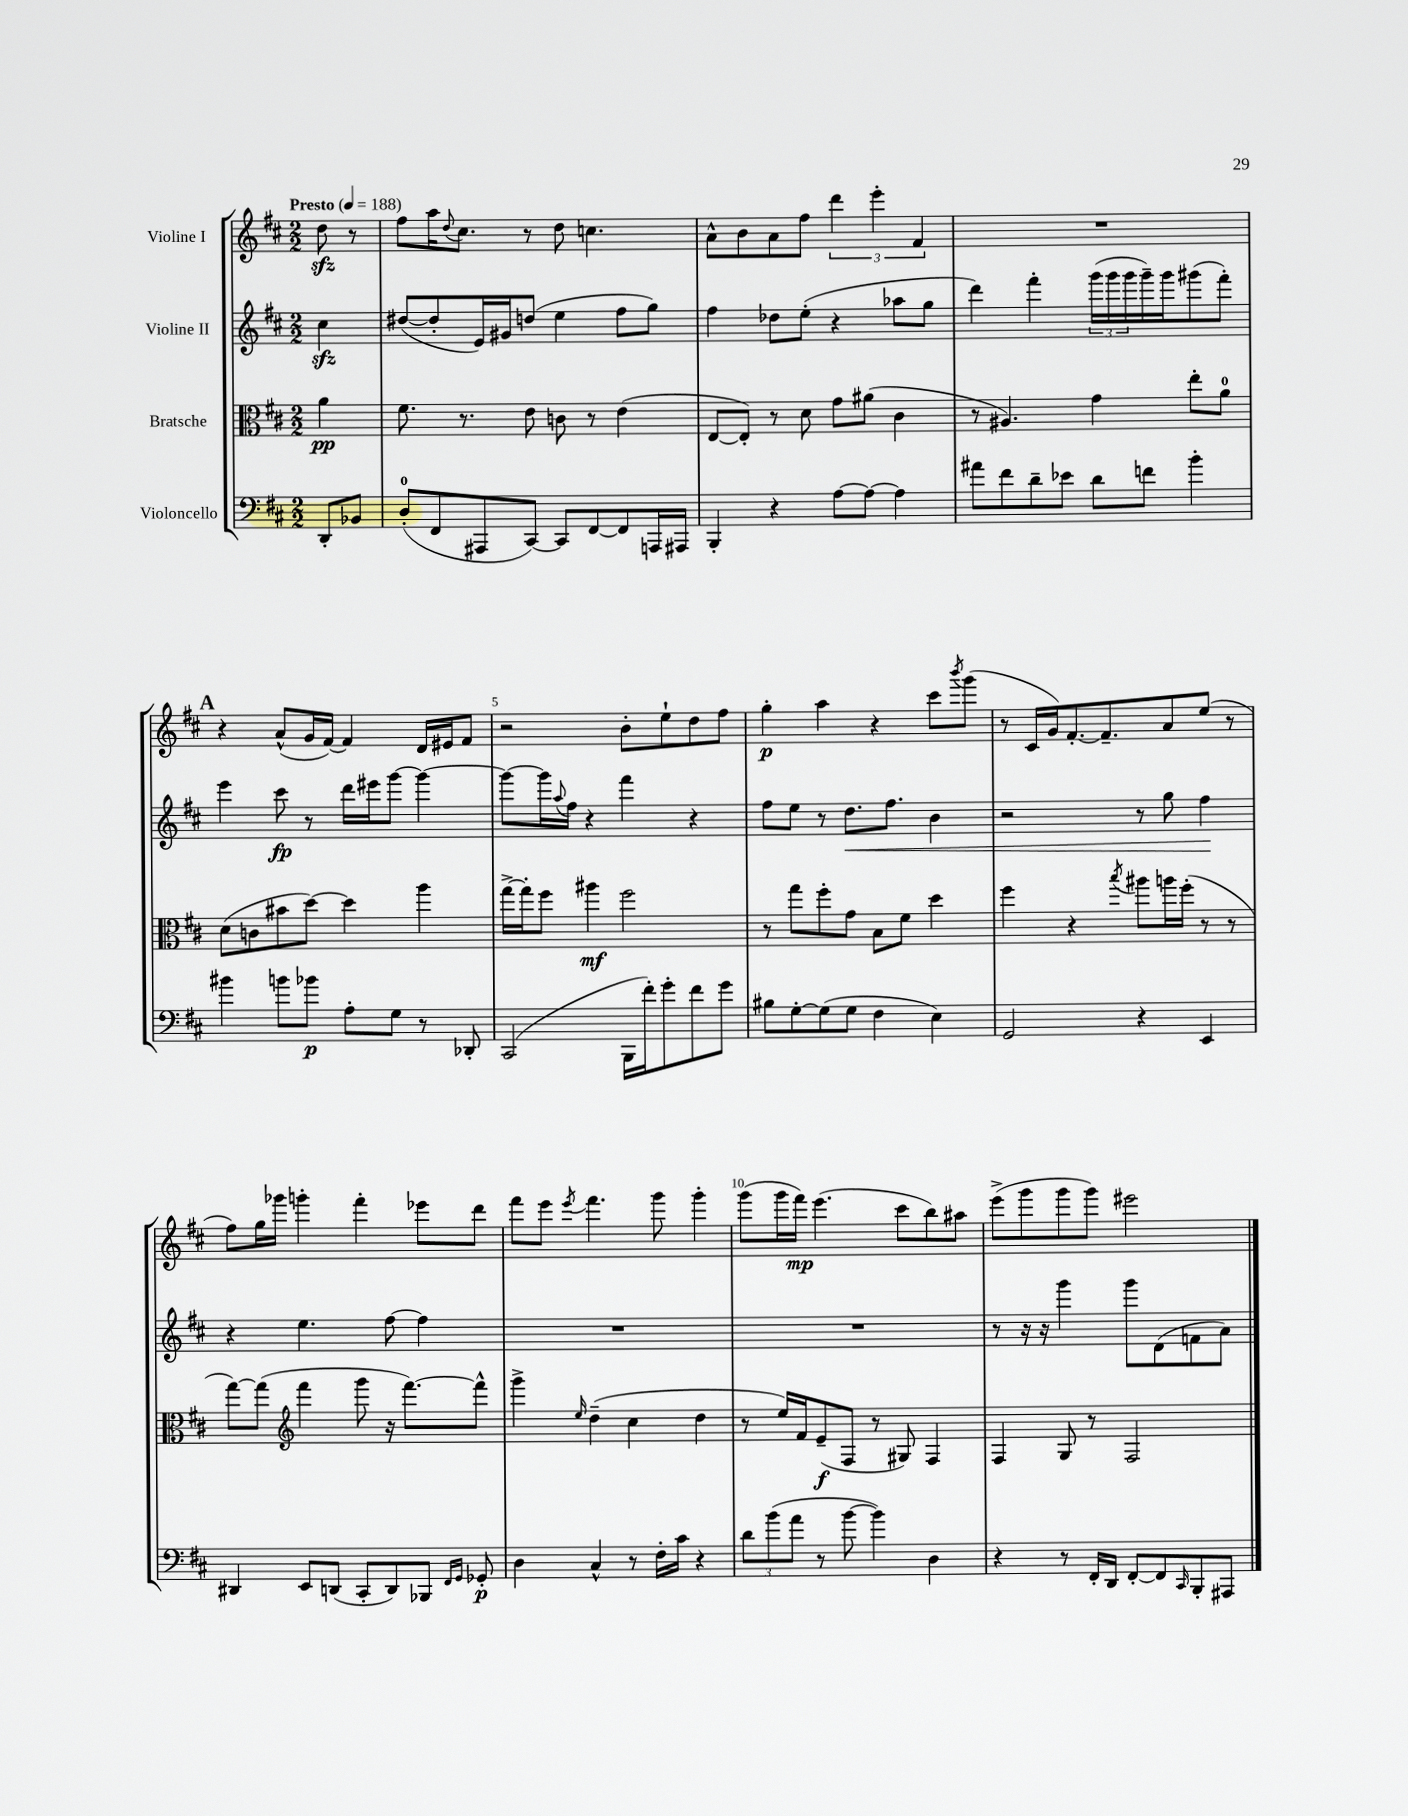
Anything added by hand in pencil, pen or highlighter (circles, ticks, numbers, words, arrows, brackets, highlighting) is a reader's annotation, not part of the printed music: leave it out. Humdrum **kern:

**kern	**dynam	**kern	**dynam	**kern	**dynam	**kern	**dynam
*part4	*part4	*part3	*part3	*part2	*part2	*part1	*part1
*staff4	*staff4	*staff3	*staff3	*staff2	*staff2	*staff1	*staff1
*I"Violoncello	*	*I"Bratsche	*	*I"Violine II	*	*I"Violine I	*
*clefF4	*	*clefC3	*	*clefG2	*	*clefG2	*
*k[f#c#]	*	*k[f#c#]	*	*k[f#c#]	*	*k[f#c#]	*
*M2/2	*	*M2/2	*	*M2/2	*	*M2/2	*
*MM188	*	*MM188	*	*MM188	*	*MM188	*
=	=	=	=	=	=	=	=
!	!	!	!	!	!	!LO:TX:a:B:t=Presto	!
8DD'/L	.	4a\	pp	4cc#zz\	.	8ddzz\	.
8BB-X/J	.	.	.	.	.	8r	.
=1	=1	=1	=1	=1	=1	=1	=1
(8D'/L	.	8.f#\	.	([8dd#X/L	.	8ff#\L	.
8FF#/	.	.	.	8dd#'/]	.	16aa\K	.
.	.	.	.	.	.	8qqdd/	.
.	.	8.r	.	.	.	8.cc#\J	.
8AAA#X/	.	.	.	16e/L)	.	.	.
.	.	.	.	16g#X/J	.	.	.
[8CC#/J)	.	8e\	.	(8ddn/J	.	8r	.
8CC#/L]	.	8cn\	.	4ee\	.	8dd\	.
[8FF#/	.	8r	.	.	.	4.ccn\	.
8FF#/]	.	(4e\	.	8ff#\L	.	.	.
16AAAn/L	.	.	.	8gg\J)	.	.	.
16AAA#X/JJ	.	.	.	.	.	.	.
=2	=2	=2	=2	=2	=2	=2	=2
4BBB'/	.	[8E/L	.	4ff#\	.	8a^^\L	.
.	.	8E'/J])	.	.	.	8b\	.
4r	.	8r	.	8dd-X\L	.	8a\	.
.	.	8d\	.	(8ee'\J	.	8ff#\J	.
[8A\L	.	8g\L	.	4r	.	6ddd\	.
8A\J_	.	(8a#X\J	.	.	.	.	.
.	.	.	.	.	.	6eee'\	.
4A\]	.	4c#\	.	8aa-X\L	.	.	.
.	.	.	.	.	.	6f#/	.
.	.	.	.	8gg\J	.	.	.
=3	=3	=3	=3	=3	=3	=3	=3
8a#X\L	.	8r	.	4ddd\)	.	1r	.
8f#\	.	4.A#X/)	.	.	.	.	.
8d~\	.	.	.	4fff#'\	.	.	.
8e-X\J	.	.	.	.	.	.	.
8d\L	.	4g\	.	(24ggg\LL	.	.	.
.	.	.	.	24ggg\	.	.	.
.	.	.	.	24ggg\	.	.	.
8fn\J	.	.	.	16ggg~\)	.	.	.
.	.	.	.	16ggg\J	.	.	.
4b'\	.	8ee'\L	.	(8ggg#X\	.	.	.
.	.	8a\J	.	8fff#'\J)	.	.	.
!!LO:LB:g=z
!!LO:REH:place=s1:t=A
=4	=4	=4	=4	=4	=4	=4	=4
4b#X\	.	(8d\L	.	4eee\	.	4r	.
.	.	8cn\	.	.	.	.	.
8bn\L	.	8b#X\	.	8ccc#\	fp	(8a^^/L	.
8b-X\J	p	[8dd\J)	.	8r	.	16g/L	.
.	.	.	.	.	.	[16f#/JJ)	.
8A'\L	.	4dd\]	.	16ddd\LL	.	4f#/]	.
.	.	.	.	16eee#X\J	.	.	.
8G\J	.	.	.	[8ggg\J	.	.	.
8r	.	4aa\	.	4ggg\_	.	16d/LL	.
.	.	.	.	.	.	16e#X/J	.
8DD-X'/	.	.	.	.	.	8f#/J	.
=5	=5	=5	=5	=5	=5	=5	=5
(2CC#/	.	[16gg^\LL	.	8ggg\L_	.	2r	.
.	.	16gg'\J]	.	.	.	.	.
.	.	8ff#\J	.	16ggg\L]	.	.	.
.	.	.	.	8qqaa/	.	.	.
.	.	.	.	16ff#\JJ	.	.	.
.	.	4aa#X\	mf	4r	.	.	.
16BBB\LL	.	2ff#\	.	4fff#\	.	8b'\L	.
16f#'\J)	.	.	.	.	.	.	.
8g'\	.	.	.	.	.	8ee`\	.
8f#\	.	.	.	4r	.	8dd\	.
8g\J	.	.	.	.	.	8ff#\J	.
=6	=6	=6	=6	=6	=6	=6	=6
8B#X\L	.	8r	.	8ff#\L	.	4gg'\	p
[8G'\	.	8gg\L	.	8ee\J	.	.	.
(8G\]	.	8ff#'\	.	8r	.	4aa\	.
!	!	!	!	!	!LO:HP:b	!	!
8G\J	.	8g\J	.	8.dd\L	<	.	.
4F#\	.	8B\L	.	.	.	4r	.
.	.	.	.	8.ff#\J	.	.	.
.	.	8f#\J	.	.	.	.	.
4E\)	.	4dd\	.	4b\	.	8ccc#\L	.
.	.	.	.	.	.	8qbbb/	.
.	.	.	.	.	.	(8ggg\J	.
=7	=7	=7	=7	=7	=7	=7	=7
2GG/	.	4ff#\	.	2r	.	8r	.
.	.	.	.	.	.	16c#/LL	.
.	.	.	.	.	.	16g/J)	.
.	.	4r	.	.	.	[8.f#'/	.
.	.	.	.	.	.	8.f#~/]	.
.	.	8qbb/	.	.	.	.	.
4r	.	8aa#X\L	.	8r	.	.	.
.	.	16aan\L	.	8gg\	.	8a/	.
.	.	(16ff#'\JJ	.	.	.	.	.
4EE/	.	8r	.	4ff#\	.	(8ee/J	.
.	.	8r	.	.	.	8r	.
.	.	.	.	.	[	.	.
!!LO:LB:g=z
=8	=8	=8	=8	=8	=8	=8	=8
4DD#X/	.	[8gg\L)	.	4r	.	8ff#\L)	.
.	.	(8gg\J]	.	.	.	16gg\L	.
.	.	.	.	.	.	16ggg-X\JJ	.
*	*	*clefG2	*	*	*	*	*
8EE/L	.	4fff#\	.	4.ee\	.	4gggn'\	.
(8DDn/J	.	.	.	.	.	.	.
8CC#'/L	.	8ggg\	.	.	.	4fff#'\	.
8DD/)	.	16r	.	[8ff#\	.	.	.
.	.	[8.fff#\L)	.	.	.	.	.
8BBB-X/J	.	.	.	4ff#\]	.	8eee-X\L	.
16qqFF#/LL	.	.	.	.	.	.	.
16qqGG/JJ	.	.	.	.	.	.	.
8GG-X'/	p	8fff#^^\J]	.	.	.	8ddd\J	.
=9	=9	=9	=9	=9	=9	=9	=9
4D\	.	4ggg^\	.	1r	.	8fff#\L	.
.	.	.	.	.	.	8eee\J	.
.	.	16qqee/	.	.	.	8qeee/	.
4C#^^/	.	(4dd~\	.	.	.	4.fff#\	.
8r	.	4cc#\	.	.	.	.	.
16F#'\LL	.	.	.	.	.	8ggg\	.
16c#\JJ	.	.	.	.	.	.	.
4r	.	4dd\	.	.	.	4ggg'\	.
=10	=10	=10	=10	=10	=10	=10	=10
12d\L	.	8r	.	1r	.	(8ggg\L	.
(12b\	.	.	.	.	.	.	.
.	.	16ee/LL)	.	.	.	16ggg\L	.
12a\J	.	.	.	.	.	.	.
.	.	16f#/J	.	.	.	16fff#\JJ)	mp
8r	.	(8e~/	f	.	.	(4.eee\	.
[8b\	.	8F#/J	.	.	.	.	.
4b\])	.	8r	.	.	.	.	.
.	.	8G#X/)	.	.	.	8ccc#\L	.
4D\	.	4F#/	.	.	.	8bb\)	.
.	.	.	.	.	.	8aa#X\J	.
=11	=11	=11	=11	=11	=11	=11	=11
4r	.	4F#/	.	8r	.	(8eee^\L	.
.	.	.	.	16r	.	8ggg\	.
.	.	.	.	16r	.	.	.
8r	.	8G/	.	4ggg\	.	8ggg\	.
16FF#'/LL	.	8r	.	.	.	8ggg\J)	.
16DD/JJ	.	.	.	.	.	.	.
[8FF#'/L	.	2F#/	.	8ggg\L	.	2eee#X\	.
8FF#/]	.	.	.	(8d\	.	.	.
16qqCC#/	.	.	.	.	.	.	.
8BBB'/	.	.	.	8fn\	.	.	.
8AAA#X/J	.	.	.	8a\J)	.	.	.
==	==	==	==	==	==	==	==
*-	*-	*-	*-	*-	*-	*-	*-
